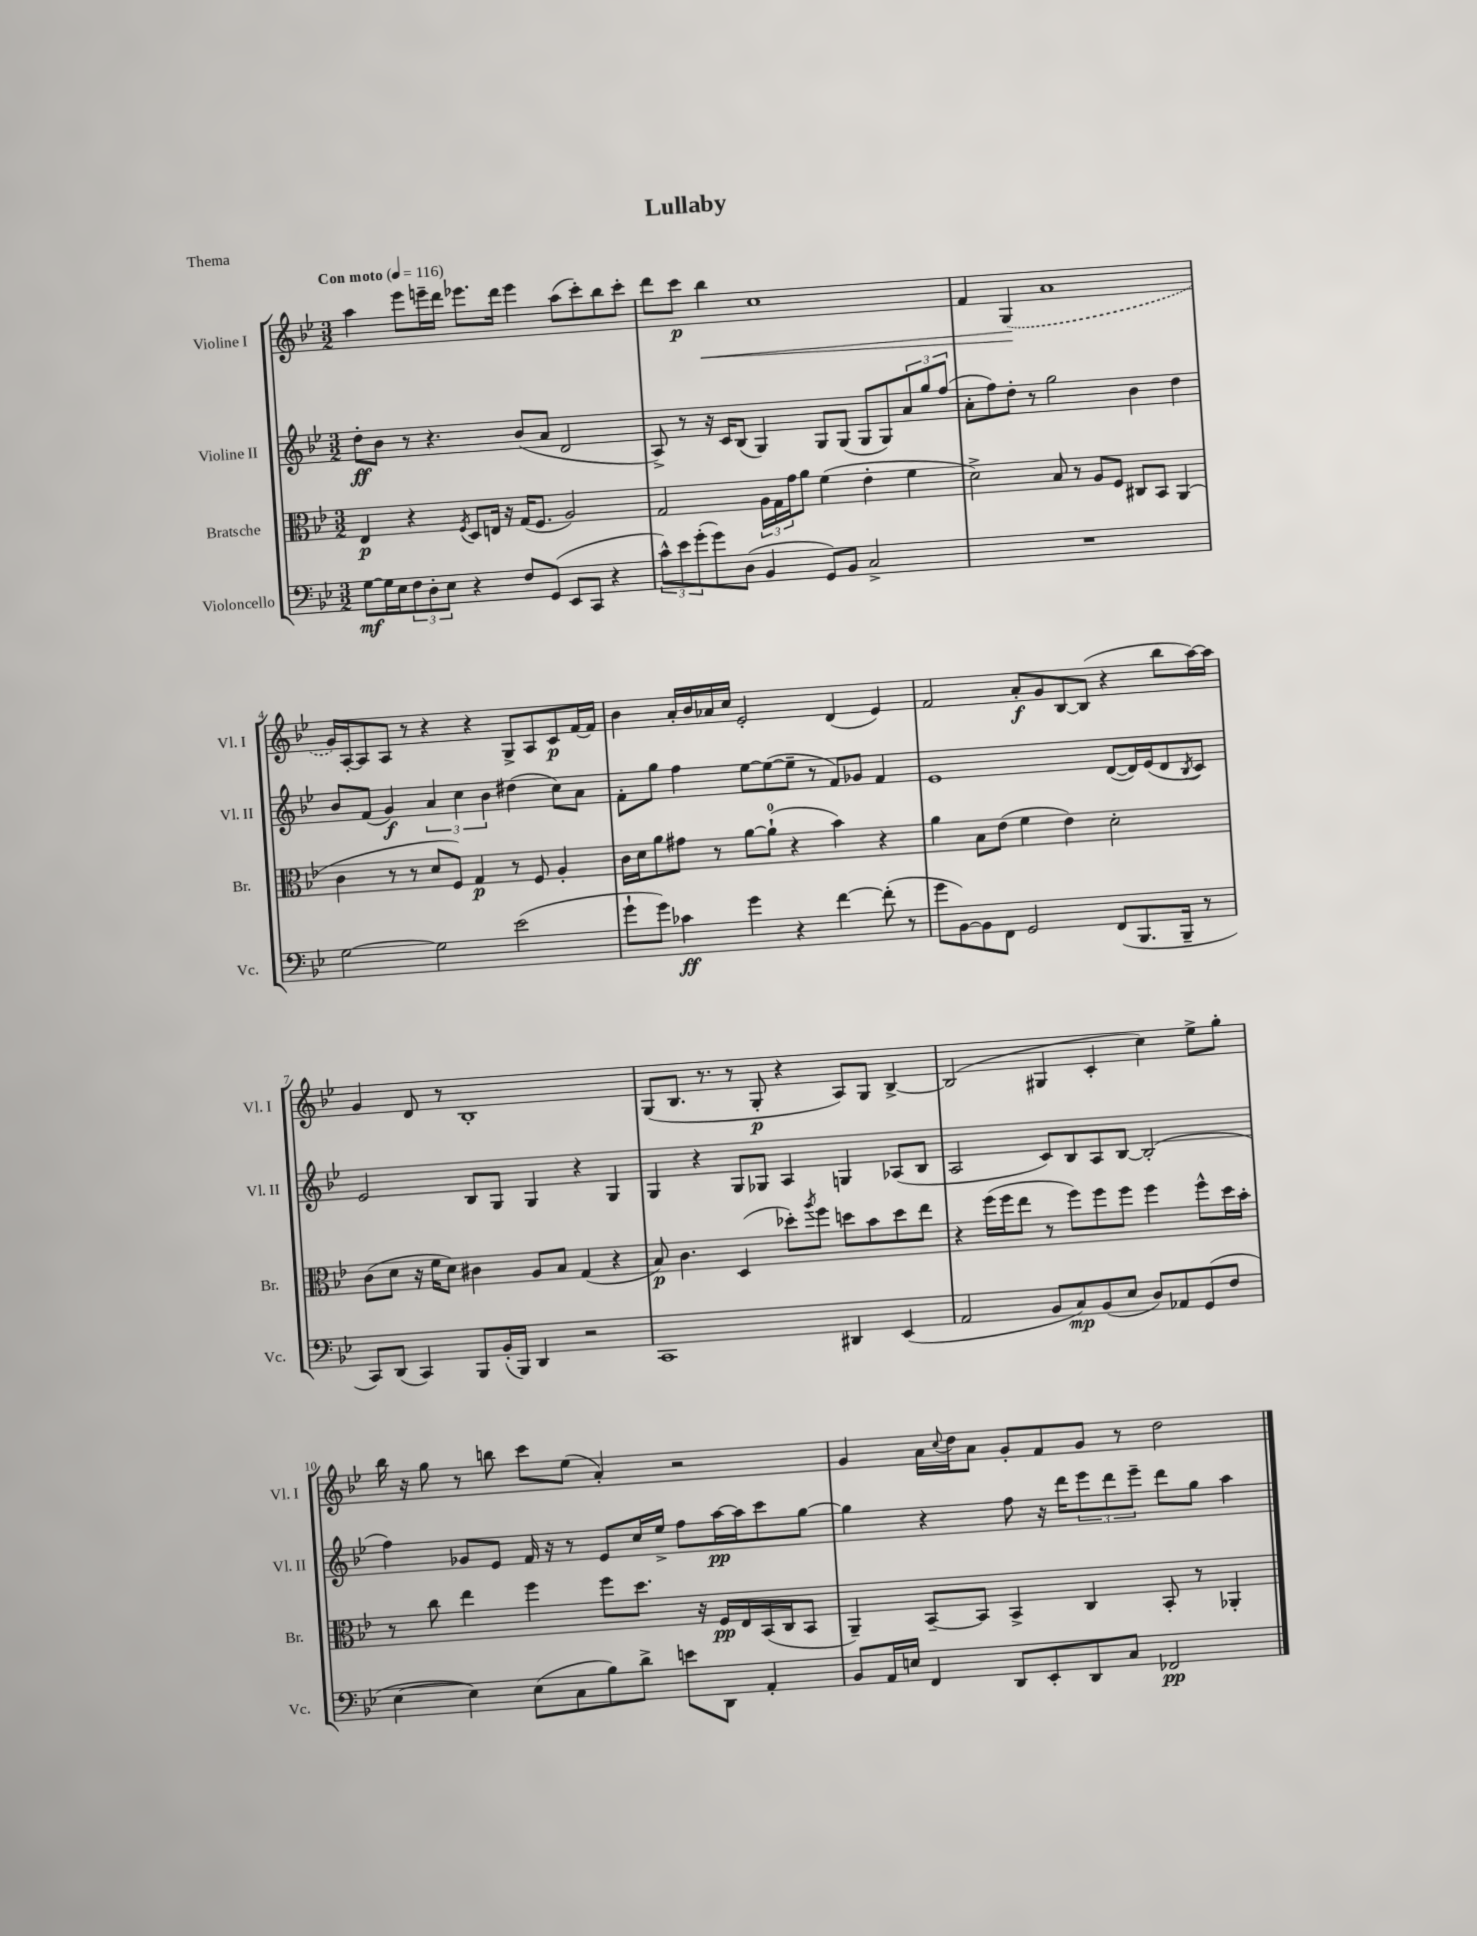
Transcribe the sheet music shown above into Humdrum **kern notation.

**kern	**dynam	**kern	**dynam	**kern	**dynam	**kern	**dynam
*part4	*part4	*part3	*part3	*part2	*part2	*part1	*part1
*staff4	*staff4	*staff3	*staff3	*staff2	*staff2	*staff1	*staff1
*I"Violoncello	*	*I"Bratsche	*	*I"Violine II	*	*I"Violine I	*
*I'Vc.	*	*I'Br.	*	*I'Vl. II	*	*I'Vl. I	*
*clefF4	*	*clefC3	*	*clefG2	*	*clefG2	*
*k[b-e-]	*	*k[b-e-]	*	*k[b-e-]	*	*k[b-e-]	*
*M3/2	*	*M3/2	*	*M3/2	*	*M3/2	*
*MM116	*	*MM116	*	*MM116	*	*MM116	*
=1	=1	=1	=1	=1	=1	=1	=1
!	!	!	!	!	!	!LO:TX:a:B:t=Con moto	!
[8G\L	mf	4E-/	p	8dd'\L	ff	4aa\	.
16G\L]	.	.	.	8b-\J	.	.	.
16E-\J	.	.	.	.	.	.	.
12F\	.	4r	.	8r	.	8eee-\L	.
12D'\	.	.	.	.	.	.	.
.	.	.	.	4.r	.	16eeen~\L	.
12E-\J	.	.	.	.	.	.	.
.	.	.	.	.	.	16ddd\JJ	.
.	.	8qF/	.	.	.	.	.
4r	.	8D/L	.	.	.	8.eee-X\L	.
.	.	16En/Jk	.	.	.	.	.
.	.	16r	.	.	.	16ddd\Jk	.
8F/L	.	(16G/KL	.	(8b-/L	.	4eee-\	.
.	.	8.F/J	.	.	.	.	.
(8GG/J	.	.	.	8a/J	.	.	.
8EE-/L	.	2A/)	.	2d/	.	(8aa\L	.
8CC/J	.	.	.	.	.	8ccc'\)	.
4r	.	.	.	.	.	8bb-\	.
.	.	.	.	.	.	8ccc'\J	.
=2	=2	=2	=2	=2	=2	=2	=2
12c^^\L)	.	2G/	.	8A^/)	.	8ddd\L	.
12e-\	.	.	.	.	.	.	.
.	.	.	.	8r	.	8ccc\J	p
(12g'\	.	.	.	.	.	.	.
!	!	!	!	!	!	!	!LO:HP:b
8g\)	.	.	.	16r	.	4bb-\	<
.	.	.	.	16c/KL	.	.	.
(8D\J	.	.	.	(8B-/J	.	.	.
4BB-/	.	24A\LL	.	4G/)	.	1cc	.
.	.	24G\	.	.	.	.	.
.	.	24g\J	.	.	.	.	.
.	.	8a\J	.	.	.	.	.
8GG/L)	.	(4f\	.	8G/L	.	.	.
8BB-/J	.	.	.	(8G/J	.	.	.
2C^/	.	4e-'\	.	8G/L	.	.	.
.	.	.	.	8G/)	.	.	.
.	.	4f\	.	12a/	.	.	.
.	.	.	.	12gg/	.	.	.
.	.	.	.	(12ff/J	.	.	.
=3	=3	=3	=3	=3	=3	=3	=3
1.r	.	2d^\)	.	8a'\L	.	4f/	.
.	.	.	.	8ff\)	.	.	.
.	.	.	.	8dd'\J	.	(4G/	.
.	.	.	.	8r	.	.	.
.	.	8B-/	.	2gg\	.	1a	[
.	.	8r	.	.	.	.	.
.	.	8A/L	.	.	.	.	.
.	.	8F/J	.	.	.	.	.
.	.	8C#X/L	.	4b-\	.	.	.
.	.	8BB-/J	.	.	.	.	.
.	.	(4AA/	.	4dd\	.	.	.
!!LO:LB:g=z
=4	=4	=4	=4	=4	=4	=4	=4
[2G\	.	4c\	.	8b-/L	.	16g/LL)	.
.	.	.	.	.	.	[16A'/J	.
.	.	.	.	(8f/J	.	8A/]	.
.	.	8r	.	4g/)	f	8A/J	.
.	.	8r	.	.	.	8r	.
2G\]	.	8d/L	.	6a/	.	4r	.
.	.	8F/J)	.	.	.	.	.
.	.	.	.	6cc\	.	.	.
.	.	4G/	p	.	.	4r	.
.	.	.	.	6b-\	.	.	.
(2e-\	.	8r	.	(4dd#X\	.	8G^/L	.
.	.	8F/	.	.	.	8A/	.
.	.	4A'/	.	8cc\L)	.	8c/	p
.	.	.	.	8a\J	.	[16f/L	.
.	.	.	.	.	.	16f/JJ]	.
=5	=5	=5	=5	=5	=5	=5	=5
8g`\L	.	16c\LL	.	8f'\L	.	4b-\	.
.	.	16d\J	.	.	.	.	.
8g\J)	.	8a\	.	8gg\J	.	.	.
4c-X\	ff	8g#X\J	.	4ff\	.	16a'/LL	.
.	.	.	.	.	.	16b-/	.
.	.	8r	.	.	.	16a-X/	.
.	.	.	.	.	.	16cc/JJ	.
4g\	.	[8a\L	.	[8ee-\L	.	2e-'/	.
.	.	(8a`\J]	.	(8ee-\_	.	.	.
4r	.	4r	.	8ee-~\J]	.	.	.
.	.	.	.	8r	.	.	.
[4f\	.	4b-\)	.	8f/L)	.	(4d/	.
.	.	.	.	8g-X/J	.	.	.
(8f'\]	.	4r	.	4f/	.	4e-/)	.
8r	.	.	.	.	.	.	.
=6	=6	=6	=6	=6	=6	=6	=6
8g\L	.	4a\	.	1e-	.	2f/	.
[8BB-\)	.	.	.	.	.	.	.
8BB-\]	.	8B-\L	.	.	.	.	.
8FF\J	.	(8e-\J	.	.	.	.	.
2GG/	.	4f\	.	.	.	8a'/L	f
.	.	.	.	.	.	8g/	.
.	.	4e-\)	.	.	.	[8B-/	.
.	.	.	.	.	.	(8B-/J]	.
(8FF/L	.	2d'\	.	([8d/L	.	4r	.
8.BBB-/	.	.	.	16d/L])	.	.	.
.	.	.	.	(16e-/J	.	.	.
.	.	.	.	8d/	.	8bb-\L	.
16BBB-~/Jk	.	.	.	.	.	.	.
.	.	.	.	8qB-/	.	.	.
8r	.	.	.	8c/J)	.	[16aa\L)	.
.	.	.	.	.	.	16aa\JJ]	.
!!LO:LB:g=z
=7	=7	=7	=7	=7	=7	=7	=7
8CC/L)	.	(8c\L	.	2e-/	.	4g/	.
(8DD/J	.	8d\J	.	.	.	.	.
4CC/)	.	16r	.	.	.	8d/	.
.	.	16f\KL	.	.	.	.	.
.	.	8d\J)	.	.	.	8r	.
8BBB-/L	.	4c#X\	.	8B-/L	.	1B-'	.
(16BB-'/L	.	.	.	8G/J	.	.	.
16BBB-/JJ)	.	.	.	.	.	.	.
4DD/	.	8A/L	.	4G/	.	.	.
.	.	8B-/J	.	.	.	.	.
2r	.	(4G/	.	4r	.	.	.
.	.	4r	.	4G/	.	.	.
=8	=8	=8	=8	=8	=8	=8	=8
1CC	.	8B-/)	p	4G/	.	(8G/L	.
.	.	4.c\	.	.	.	8.B-/J	.
.	.	.	.	4r	.	.	.
.	.	.	.	.	.	8.r	.
.	.	(4D/	.	8G/L	.	8r	.
.	.	.	.	8G-X/J	.	8G'/	p
.	.	8dd-X'\L)	.	4A/	.	4r	.
.	.	8qaa/	.	.	.	.	.
.	.	8ff\J	.	.	.	.	.
4DD#X/	.	8ddn\L	.	4Gn/	.	8A/L)	.
.	.	8b-\	.	.	.	8G/J	.
(4EE-/	.	8dd\	.	(8A-X/L	.	[4B-^/	.
.	.	8ee-\J	.	8B-/J	.	.	.
=9	=9	=9	=9	=9	=9	=9	=9
2AA/	.	4r	.	2A/	.	(2B-/]	.
.	.	(16ff\LL	.	.	.	.	.
.	.	16ff\J	.	.	.	.	.
.	.	8ee-\J	.	.	.	.	.
8BB-/L	.	8r	.	8c/L)	.	4G#X/	.
8C/)	mp	8ff\L)	.	8B-/	.	.	.
(8BB-/	.	8ff\	.	8A/	.	4c'/	.
8E-/J	.	8ff\J	.	[8B-/J	.	.	.
8D/L)	.	4ff\	.	(2B-'/]	.	4cc\)	.
8AA-X/	.	.	.	.	.	.	.
(8GG/	.	8ff^^\L	.	.	.	8ee-^\L	.
8F/J	.	16dd\L	.	.	.	8gg'\J	.
.	.	16b-'\JJ	.	.	.	.	.
!!LO:LB:g=z
=10	=10	=10	=10	=10	=10	=10	=10
[4E-\	.	8r	.	4ff\)	.	16bb-\	.
.	.	.	.	.	.	16r	.
.	.	8cc\	.	.	.	8gg\	.
4E-\])	.	4ee-\	.	8g-X/L	.	8r	.
.	.	.	.	8e-/J	.	8bbn\	.
(8E-\L	.	4ff\	.	16f/	.	8ccc\L	.
.	.	.	.	16r	.	.	.
8C\	.	.	.	8r	.	(8ee-\J	.
8B-\)	.	8ff\L	.	8e-/L	.	4a'/)	.
8d^\J	.	8.dd\J	.	16cc/L	.	.	.
.	.	.	.	16ee-^/JJ	.	.	.
8en\L	.	.	.	8ff\L	.	2r	.
.	.	16r	.	.	.	.	.
8DD\J	.	16F/LL	pp	[16aa\L	pp	.	.
.	.	16E-/	.	16aa\J]	.	.	.
4AA'/	.	(16BB-/	.	8ccc\	.	.	.
.	.	16C/J	.	.	.	.	.
.	.	8BB-/J	.	[8gg\J	.	.	.
=11	=11	=11	=11	=11	=11	=11	=11
8BB-/L	.	4AA~/)	.	4gg\]	.	4g/	.
16AA/L	.	.	.	.	.	.	.
16En/JJ	.	.	.	.	.	.	.
4FF/	.	[8BB-~/L	.	4r	.	16a\LL	.
.	.	.	.	.	.	8qqcc/	.
.	.	.	.	.	.	16dd\J	.
.	.	8BB-/J]	.	.	.	8a\J	.
8DD/L	.	4BB-^/	.	8ff\	.	8g'/L	.
8EE-'/	.	.	.	16r	.	8f/	.
.	.	.	.	16ddd\KL	.	.	.
8DD/	.	4C/	.	12eee-\	.	8g/J	.
.	.	.	.	12ddd\	.	.	.
8C/J	.	.	.	.	.	8r	.
.	.	.	.	12eee-~\J	.	.	.
2FF-X/	pp	8BB-'/	.	8ddd\L	.	2dd\	.
.	.	8r	.	8gg\J	.	.	.
.	.	4AA-X'/	.	4aa\	.	.	.
==	==	==	==	==	==	==	==
*-	*-	*-	*-	*-	*-	*-	*-
